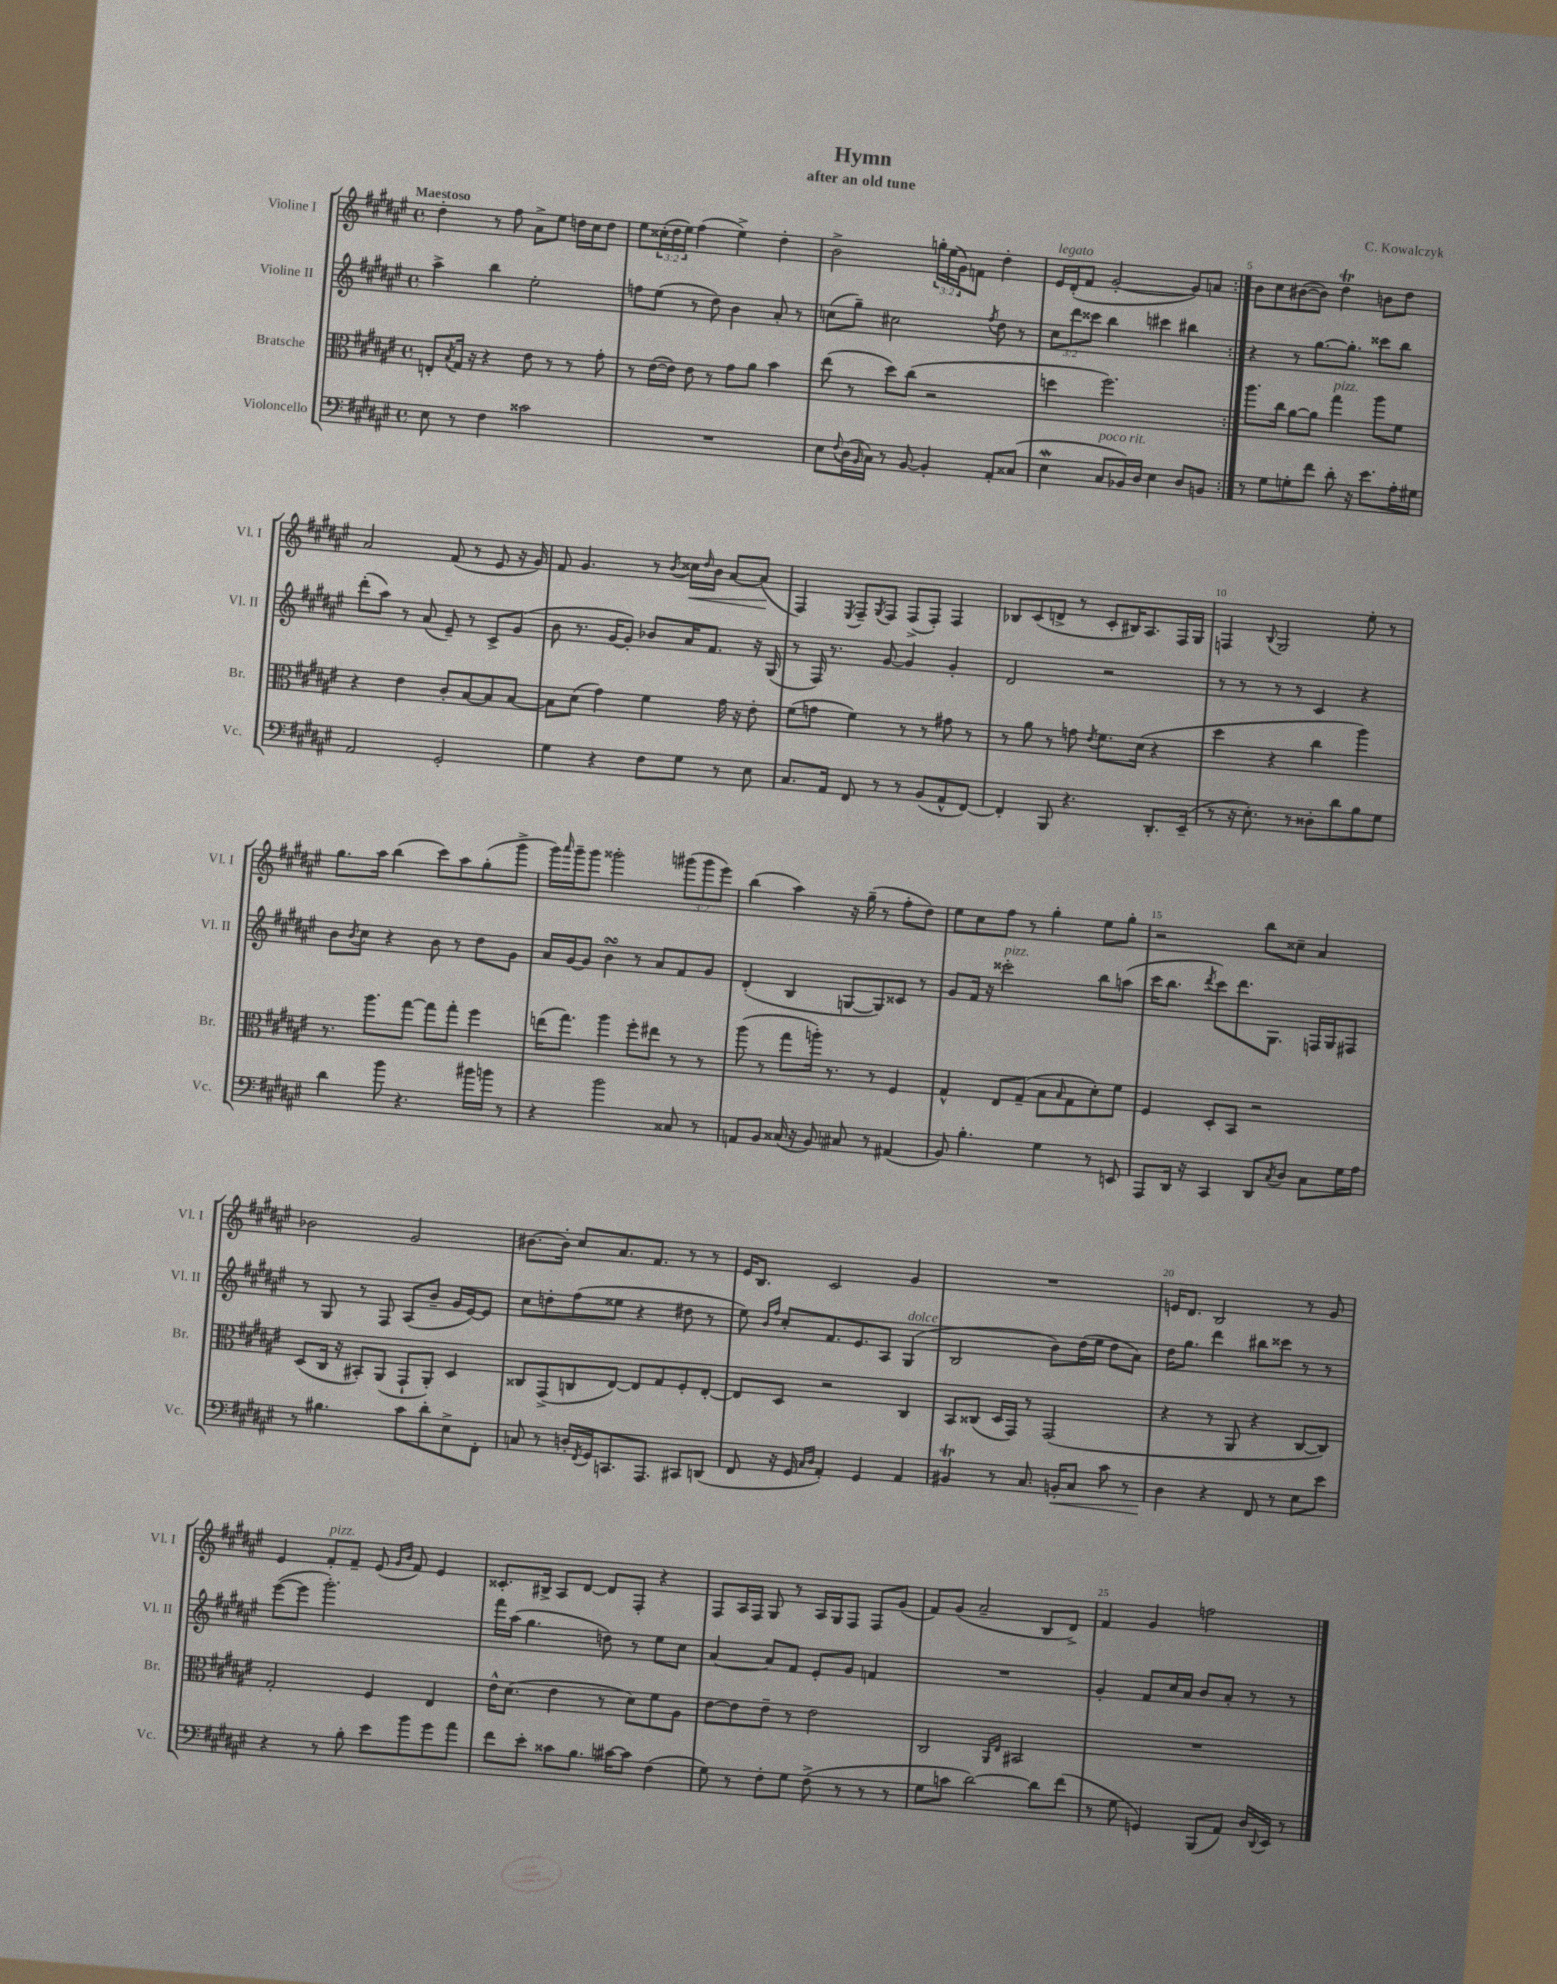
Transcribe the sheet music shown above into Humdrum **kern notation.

**kern	**kern	**kern	**kern
*staff4	*staff3	*staff2	*staff1
*clefF4	*clefC3	*clefG2	*clefG2
*k[f#c#g#d#a#e#]	*k[f#c#g#d#a#e#]	*k[f#c#g#d#a#e#]	*k[f#c#g#d#a#e#]
*M4/4	*M4/4	*M4/4	*M4/4
*met(c)	*met(c)	*met(c)	*met(c)
8E#\	8E'/L	4aa#^\	4dd#'\
.	8qB/	.	.
8r	16G#/Jk	.	.
.	16r	.	.
4F#\	4r	4bb\	8r
.	.	.	8ff#\
2c##\	8e#\	2ee#'\	8a#^\L
.	8r	.	8ee#\J
.	8r	.	16dd\LL
.	.	.	16cc#\J
.	8g#'\	.	8dd\J
=	=	=	=
1r	8r	8ff\L	8ee#\L
.	([16e#\LL	(8ee#\J	(24cc##'\L
.	.	.	24dd#\
.	16e#\]JJ)	.	.
.	.	.	24ee#\JJ)
.	8e#\	8r	(4ff#\
.	8r	8dd#\)	.
.	8g#\L	4b\	4ee#^\)
.	8a#\J	.	.
.	4b\	8a#'/	4dd#'\
.	.	8r	.
=	=	=	=
8E#\L	(8ee#\	(8cc\L	2b^\
8qqF#/	.	.	.
(16D#\L	8r	8gg#~\J)	.
16qqBB/	.	.	.
16C#\JJ)	.	.	.
8r	8dd#\L)	2cc#\	.
[8BB/	(8cc#\J	.	.
4BB'/]	2r	.	24gg'\LL
.	.	.	(24ee#\
.	.	.	24g#\J)
.	.	.	8f\J
.	.	8qff#/	.
8AA#'/L	.	8dd#\	4dd#'\
(8C##/J	.	8r	.
=	=	=	=
4E#\	4dd\	12cc#\L	16e#/LL
.	.	.	(16d#'/J
.	.	12ddd#\	.
.	.	.	8f#/J
.	.	12ccc##\J	.
8C#/L	2.ff#\)	4bb\	[2g#'/
16BB-/L)	.	.	.
16D#/JJ	.	.	.
4E#\	.	4ccc#\	.
8D#/L	.	4bb#\	8g#/]L)
8BB/J	.	.	8a/J
=:|!	=:|!	=:|!	=:|!
8r	8.aa#\L	4r	8b\L
8G#\L	.	.	8cc#\
.	16cc#\Jk	.	.
8G'\	[8a#\L	8r	([8b#\
8f#\J	8a#\]J	[8.gg#\L	8b#\]J)
8d#'\	4gg#\	.	4dd#\
.	.	8.gg#'\]J	.
16r	.	.	.
8.e#\L	.	.	.
.	8aa#\L	8ccc##\L	8b\L
16A#'\L	8f#\J	8bb\J	8dd#\J
16G#\JJ	.	.	.
=	=	=	=
2AA#/	4r	(8ddd#'\L	2a#/
.	.	8aa#\J)	.
.	4e#\	8r	.
.	.	(8a#/	.
2GG#'/	8c#'/L	8e#~/)	(8f#/
.	[8B/	8r	8r
.	8B/]	8c#^/L	8e#/
.	[8B/J	(8g#/J	16r
.	.	.	16g#/)
=	=	=	=
4G#\	8B\]L	8b\	8f#/
.	(8d#\J	8.r	4.g#/
4r	4g#\)	.	.
.	.	[16g#/LK	.
.	.	8g#'/]J)	.
8F#\L	4f#\	8b-/L	8r
.	.	.	8qb/
8G#\J	.	16a#/K	16cc##\LL
.	.	.	16qqdd#/
.	.	8.f#/J	16b\JJ
8r	16g#\	.	[8a#/L
.	16r	.	.
8E#\	8e#'\	16r	(8a#/]J
.	.	(16G#/	.
=	=	=	=
8.C#/L	(8f#\L	8r	4F#/)
.	8g\J	16F#/)	.
16AA#/Jk	.	8.r	.
.	.	.	8qE#/
8FF#/	4f#\)	.	8F#~/L
.	.	.	8qG#/
8r	.	[8g#/	8F#/J
8r	8r	4g#/]	(8F#^/L
(8BB/L	8r	.	8F#'/J)
8AA#^^/	8g#\	4g#'/	4F#/
[8FF#/J)	8r	.	.
=	=	=	=
4FF#'/]	8r	2d#/	8B-/L
.	8a#\	.	(8c#/
8BBB/	8r	.	8d^/J
4.r	8g\	.	8r
.	8qe#/	.	.
.	8.f#\L	2r	8c#'/L
.	.	.	16B#/K)
.	(16d#\Jk	.	8.A#/
8.DD#'/L	4r	.	.
.	.	.	16F#/L
(16EE#~/Jk	.	.	16G#/JJ
=	=	=	=
8r	4dd#\	8r	4F/
16r	.	8r	.
8.E#'\)	.	.	.
.	.	.	8qqB/
.	4r	8r	2G#/
8r	.	8r	.
8D##'\L	4cc#\	4c#/	.
8d#\	.	.	.
8B\	4aa#\)	4r	8ee#'\
8G#\J	.	.	8r
=	=	=	=
4d#\	8.r	8b\L	8.gg#\L
.	.	8qb/	.
.	.	8cc#\J	.
.	8.aa#\L	.	16aa#\Jk
8b\	.	4r	(4bb\
4.r	[8gg#\J	.	.
.	8gg#\]L	8b\	8ccc#\L)
.	8gg#'\J	8r	8aa#\
16b#\LL	4ff#\	8dd#\L	(8gg#'\
16b\JJ	.	.	.
8r	.	8g#\J	8ggg#^\J
=	=	=	=
4r	(16ee\LK	16a#/LL	16ggg#\LL)
.	.	.	16qqaaa#/
.	8.gg#\J)	[16g#/J	16ggg#~\J
.	.	8g#/]J	8ggg#\J
2b\	4aa#\	4b\	2ggg##'\
.	8ff#'\L	8r	.
.	8ee#\J	8a#/L	.
8C##/	8r	8f#/	(12ggg#\L
.	.	.	12ggg#\
8r	8r	8g#/J	.
.	.	.	12eee#\J)
=	=	=	=
8AA/L	(8aa#\	(4d#'/	(4bb\
8BB/J	8r	.	.
(16C##/	8gg#\L	4B/	4aa#\)
16r	.	.	.
8BB/)	16aa'\Jk)	.	.
.	8.r	.	.
8C#/	.	[8G/L	16r
.	.	.	(16gg#~\
8r	8r	8G/])	8r
(4AA#/	4F#/	8c##/J	8ff#'\L
.	.	8r	8dd#\J)
=	=	=	=
8BB/)	4G#^^/	8g#/L	8ee#\L
4.B'\	.	16f#/Jk	8cc#\
.	.	16r	.
.	8E#/L	2ccc##'\	8ff#\J
.	(8G#~/J	.	8r
4G#\	8B\L	.	4gg#'\
.	16qqB/	.	.
.	8G#\	.	.
8r	8d#'\)	8bb\L	8ee#\L
8EE/	8f#\J	(8aa\J	8gg#'\J
=	=	=	=
8AAA#/L	4F#/	16ccc#\LK	2r
.	.	8.bb\J	.
16DD#/Jk	.	.	.
16r	.	.	.
.	.	8qddd#/	.
4CC#/	8D#'/L	8ccc#\L)	.
.	8BB/J	8.ddd#\	.
8DD#/L	2r	.	8bb\L
.	.	8.G#\J	.
8qC#/	.	.	.
8D#/J	.	.	8cc##~\J
8C#\L	.	16F/LL	4a#/
.	.	16G#/J	.
16G#\L	.	8F#/J	.
16A#\JJ	.	.	.
=	=	=	=
8r	(8D#/L	8r	2b-\
4.B#\	16C#/Jk	8G#/	.
.	16r	.	.
.	8BB#'/L)	8r	.
.	(8AA#/J	8F#/	.
8c#\L	8GG#`/L	(8A#/L	2g#/
8d#'\	8AA#'/J)	8b~/J	.
8E#^\	4D#/	16g#/LL	.
.	.	[16e#/J)	.
8FF#'\J	.	8e#/]J	.
=	=	=	=
8C/	8C##/L	8cc#\L	[8.b#\L
8r	(8GG#^/	8dd'\	.
.	.	.	16b#'\]Jk
16D'/LL	8C/	(8ff#\	8cc#/L
8qFF#/	.	.	.
16GG#/J	.	.	.
8.CC/	[8E#/J)	8ee##\J	8.a#/
.	8E#/]L	4r	.
8.AAA#/J	.	.	8.f#/J
.	8G#/	.	.
8CC#/L	8F#'/	8dd#\	8r
(8DD/J	[8E#'/J	8r	8r
=	=	=	=
8FF#/	8E#/]L	8ee#\)	16e#/LK
.	.	.	8.B/J
.	.	16qqb/LL	.
.	.	16qqff#/JJ	.
16r	8D#/J	8cc#'/L	.
16GG#/	.	.	.
16qqC#/LL	.	.	.
16qqD#/JJ	.	.	.
4AA#'/)	2r	8.f#/	2c#/
.	.	8.e#/	.
4GG#/	.	.	.
.	.	8A#/J	.
4AA#/	4C#/	(4G#/	4g#/
=	=	=	=
4BB#/	8BB/L	2B/	1r
.	(8C##/J	.	.
8r	16D#/LL	.	.
.	16GG#/JJ)	.	.
8.C#/	8r	.	.
.	(2GG#/	8b\L)	.
16BB'/LK	.	.	.
8C#/J	.	(16dd#\L	.
.	.	16ee#\JJ	.
8c#\	.	8dd#\L	.
8r	.	8a#\J)	.
=	=	=	=
4D#\	4r	16dd#\LK	16e/LK
.	.	8.gg#\J	8.d#/J
4r	8r	4ddd#\	2B/
.	8AA#/	.	.
8FF#/	4r	8bb#\L	.
8r	.	8ccc##\J	.
8E#\L	[8C#/L	8r	8r
8e#\J	8C#/]J)	8r	8g#/
=	=	=	=
4r	2G#'/	([8eee#\L	4e#/
.	.	8eee#\]J	.
8r	.	2.ggg#'\)	8f#'/L
8B'\	.	.	8f#~/J
8e#\L	4F#/	.	(8e#/
.	.	.	16qqg#/LL
.	.	.	16qqb/JJ
8b\	.	.	8f#/)
8g#\	4E#/	.	4e#/
8a#\J	.	.	.
=	=	=	=
8f#\L	16e#^^\LK	16fff#\LL	8.c##'/L
.	(8.d#\J	(16aa#\JJ	.
8e#'\J	.	4.gg#\	.
.	.	.	16B#^/Jk
8c##\L	4e#\	.	8A#/L
8.B\J	.	.	[8d#/J
.	8r	8dd\)	8d#/]L
[16c#\LK	.	.	.
8c#\]J	8d#\L)	8r	8F#'/J
(4F#\	8f#\	8ee#\L	4r
.	8A#\J	8cc#\J	.
=	=	=	=
8G#\)	[8e#\L	[4a#/	8F#/L
8r	8e#\]	.	16A#/L
.	.	.	16F#/JJ
8F#'\L	8e#~\J	8a#/]L	8G#/
8G#\J	8r	8f#/J	8r
(8F#^\	2e#\	8e#'/L	16A#/LL
.	.	.	16G#/J
8r	.	8g#/J	8F#/J
8r	.	4f/	8F#/L
8r	.	.	(8g#/J
=	=	=	=
8G#\L	2C#/	1r	8f#/L)
8c\J	.	.	(8g#/J
[2d#\)	.	.	2a#~/
.	16qqAA#/LL	.	.
.	16qqE#/JJ	.	.
.	2BB#/	.	.
8d#\]L	.	.	8B/L
(8f#\J	.	.	8d#^/J)
=	=	=	=
8r	1r	4g#'/	4f#/
8G#\	.	.	.
4GG/)	.	8f#/L	4g#/
.	.	16cc#/L	.
.	.	16a#/JJ	.
(8BBB/L	.	8b/L	2ff\
8AA#/J)	.	8a#'/J	.
16D#/LL	.	8r	.
8qqDD#/	.	.	.
16EE#/JJ	.	.	.
8r	.	8r	.
==	==	==	==
*-	*-	*-	*-
